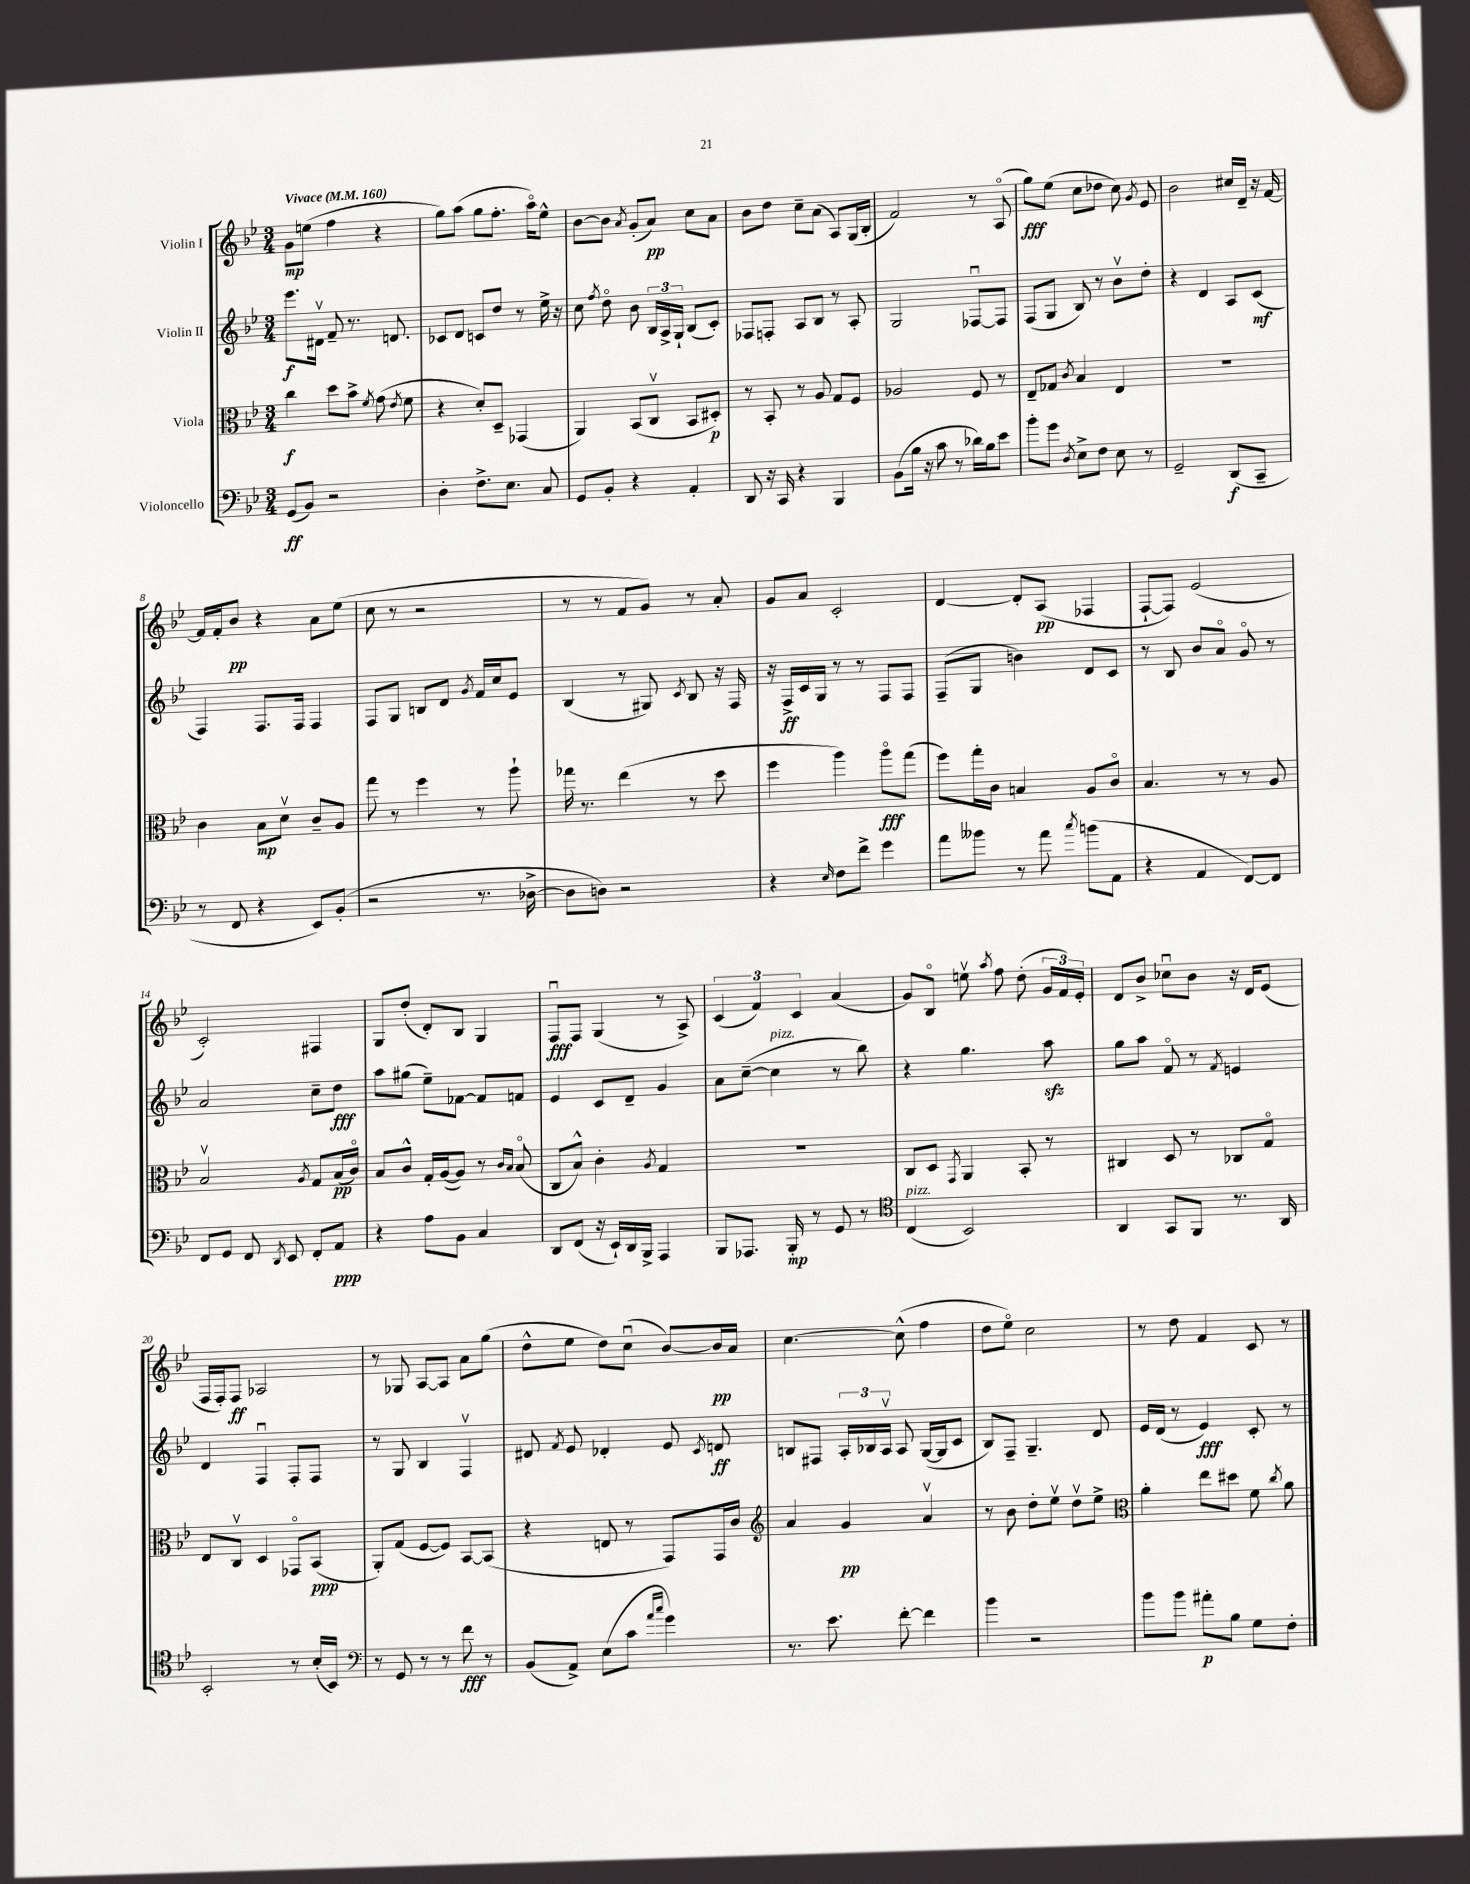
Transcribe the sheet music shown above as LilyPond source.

<<
\new StaffGroup <<
\new Staff = "s0" \with { instrumentName = "Violin I" } {
    \clef treble \key bes \major \numericTimeSignature \time 3/4 \tempo "Vivace" 4 = 160
    \autoBeamOff g'8[\mp e''8]( f''4 r4 |
    g''8[) a''8]( g''8[ f''8.]-. a''16[\flageolet) ees''8]-^ |
    bes'8[~ bes'8] \acciaccatura { a'8 } g'8[-.( a'8]\pp) c''8[ a'8] |
    bes'8[ d''8] c''8[-- a'8]( a8[) g16( bes16]-. |
    f'2) r8 a8\flageolet( |
    g''8[\fff) ees''8]( c''8[ des''8] c''8) \acciaccatura { g'8 } ees'8 |
    bes'2 cis''16[ d'16]-- r16 f'16~ |
    f'16[ f'16-. bes'8]\pp r4 a'8[ ees''8]( |
    c''8 r8 r2 |
    r8 r8 f'8[ g'8]) r8 a'8-. |
    g'8[ a'8] c'2-. |
    d'4~ d'8[-. a8]\pp( fes4 |
    f8[~-! f8]) ees'2( |
    c'2-.) fis4 |
    g8[ d''8]-.( d'8[-.) bes8] g4 |
    f8[\downbow\fff f8] g4( r8 a8->) |
    \tuplet 3/2 { c'4( f'4) c'4 } a'4( |
    g'8[) bes8]\flageolet e''8\upbow \acciaccatura { a''8 } f''8 d''8-.( \tuplet 3/2 { g'16[ f'16) ees'16]-. } |
    d'8[ bes'8]-> ces''8[\downbow bes'8] r16 d'16[ ees'8]( |
    f16[ f16-.) f8]\ff aes2 |
    r8 ges8 a8[~ a8] a'8[ g''8]( |
    d''8[-^ ees''8] d''8[) c''8]\downbow( bes'8[~) bes'16\pp a'16] |
    c''4.~ c''8-^( f''4 |
    d''8[ ees''8]\flageolet) c''2 |
    r8 d''8 f'4 c'8 r8 \bar "|." |
}
\new Staff = "s1" \with { instrumentName = "Violin II" } {
    \clef treble \key bes \major \numericTimeSignature \time 3/4
    \autoBeamOff ees'''8.[\f dis'16]\upbow f'8-- r8. d'8. |
    ces'8[ d'8] c'8[ d''8] r8 ees''16-> r16 |
    c''8 \acciaccatura { f''8 } d''8\flageolet bes'8 \tuplet 3/2 { bes16[ a16-> g16]-! } bes8[( c'8]-.) |
    fes8[ f8]-. a8[ bes8] r8 a8-. |
    g2 fes8[~\downbow fes8] |
    f8[( g8] bes8) r8 bes'8[\upbow d''8]-. |
    r4 d'4 a8[ c'8]\mf( |
    f4) f8.[ f16] f4 |
    f8[ g8] b8[ d'8] \acciaccatura { g'8 } f'16[ c''16 ees'8] |
    bes4( r8 gis8) \acciaccatura { c'8 } bes8 r16 f16 |
    r16 f16[->\ff c'16 g16] r8 r8 f8[ f8] |
    f8[--( g8] b'4) d'8[ c'8] |
    r8 bes8 bes'8[ a'8]\flageolet g'8\flageolet r8 |
    a'2 c''8[-- d''8]\fff |
    a''8[ gis''8]( ees''8[--) fes'8]~ fes'8[ f'8] |
    ees'4 c'8[ d'8]-- g'4 |
    a'8[ c''8]~--( c''4^\markup { \italic "pizz." } r8 bes''8) |
    r4 g''4. a''8\sfz |
    g''8[ a''8] f'8\flageolet r8 \acciaccatura { f'8 } e'4 |
    d'4 f4\downbow f8[-. f8] |
    r8 g8 bes4 f4\upbow |
    dis'8 \acciaccatura { f'8 } ees'8 des'4-. ees'8 \acciaccatura { c'8 } d'8\ff |
    b8[ fis8] \tuplet 3/2 { a16[-. bes16 a16]\upbow } a8 g16[~( g16 c'8] |
    bes8[) f8]-- g4.-- d'8 |
    ees'16[ d'16]( r8 ees'4\fff) c'8-. r8 \bar "|." |
}
\new Staff = "s2" \with { instrumentName = "Viola" } {
    \clef alto \key bes \major \numericTimeSignature \time 3/4
    \autoBeamOff c''4\f d''8[ bes'8]-> \acciaccatura { f'8 } g'8( \acciaccatura { ees'8 } f'8 |
    r4 d'8[-.) d8]-- ges,4( |
    a,4) bes,8[( c8]\upbow bes,8[ dis8]-.\p) |
    r8 bes,8-. r8 a8 g8[ f8] |
    aes2 f8 r8 |
    ees8[-- ges8] \acciaccatura { c'8 } bes4 ees4 |
    R2. |
    c'4 bes8[\mp d'8]\upbow c'8[-- a8] |
    g''8 r8 f''4 r8 a''8-! |
    ges''16 r8. ees''4( r8 d''8 |
    f''4 a''4) a''8[\flageolet\fff g''8]( |
    f''8[) g''16-. c'16] b4 a8[ c'8]\flageolet |
    bes4. r8 r8 a8 |
    bes2\upbow \acciaccatura { a8 } g8[ bes16\pp( c'16]\flageolet) |
    bes8[ c'8]-^ g16[-. a16~( a8]) r8 \grace { c'16[ bes16] } bes8\flageolet( |
    c8[ bes8]-^) c'4-. \acciaccatura { a8 } g4 |
    R2. |
    c8[ d8] \acciaccatura { g,8 } a,4 bes,8-. r8 |
    cis4 d8 r8 ces8[ g8]\flageolet |
    ees8[ c8]\upbow d4 ges,8[\flageolet bes,8]\ppp( |
    a,8[-.) g8]( f8[~ f8]) bes,8[~ bes,8]( |
    r4 e8 r8 g,8[) g,16 c'16] |
    \clef treble a'4 g'4\pp a'4\upbow |
    r8 bes'8 d''8[-. ees''8]\upbow d''8[\upbow ees''8]-> |
    \clef alto a'4-. ees''8[ dis''8] f'8 \acciaccatura { c''8 } a'8 \bar "|." |
}
\new Staff = "s3" \with { instrumentName = "Violoncello" } {
    \clef bass \key bes \major \numericTimeSignature \time 3/4
    \autoBeamOff g,8[\ff( bes,8]) r2 |
    d4-. f8.[-> ees8.] c8 |
    g,8[ bes,8]-. r4 a,4-. |
    d,8 r16 c,16 r4 bes,,4 |
    bes,8[( bes16] r16 c'8 r8 des'16[) bes16 ees'8] |
    bes'8[-. g'8] \acciaccatura { d8 } ees8[-> f8] ees8 r8 |
    g,2-- d,8[\f( c,8]-- |
    r8 f,8 r4 ees,8[) bes,8]-.( |
    r2 r8. des16~-> |
    des8[ d8]) r2 |
    r4 \grace { ees16 } f8[ f'8]-> g'4 |
    a'8[ beses'8] r8 a'8 \acciaccatura { c''8 } b'8[( a,8] |
    r4 a,4 f,8[~) f,8] |
    f,8[ g,8] f,8 \acciaccatura { d,8 } ees,8 f,8[-. a,8]\ppp |
    r4 a8[ bes,8] c4 |
    d,8[ f,8]( r16 ees,16[-!) d,16 bes,,16]-> a,,4 |
    bes,,8[ aes,,8.] bes,,16-.\mp r8 g,8 r8 |
    \clef tenor c4^\markup { \italic "pizz." }( bes,2) |
    a,4 g,8[ f,8] r8. a,16 |
    bes,2-. r8 bes16[-.( bes,16]) |
    \clef bass r8 g,8 r8 r8 f'8\fff r8 |
    bes,8[( a,8]->) ees8[( c'8] \grace { a'16[ c''16] } g'4) |
    r8. ees'8. f'8~-. f'4 |
    bes'4 r2 |
    bes'8[ bes'8] ais'8[-.\p bes8] g8[ f8]-. \bar "|." |
}
>>
>>
